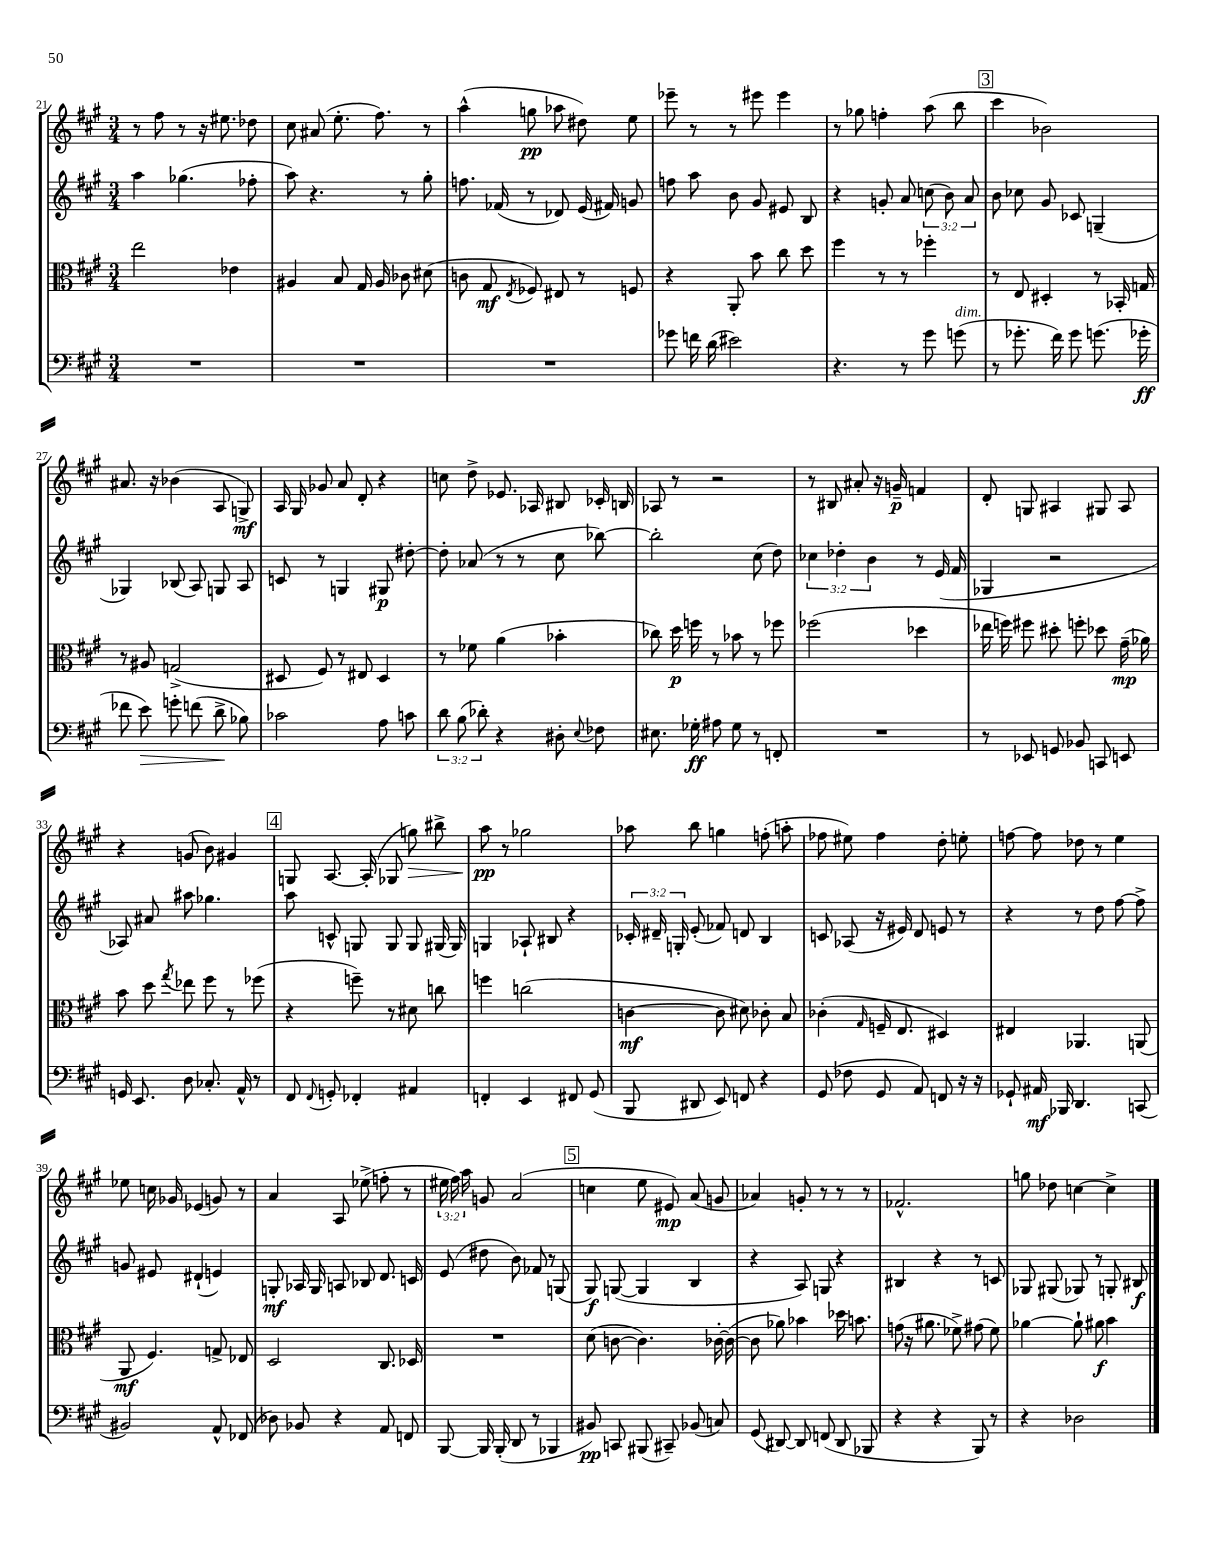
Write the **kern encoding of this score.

**kern	**kern	**kern	**kern
*staff4	*staff3	*staff2	*staff1
*clefF4	*clefC3	*clefG2	*clefG2
*k[f#c#g#]	*k[f#c#g#]	*k[f#c#g#]	*k[f#c#g#]
*M3/4	*M3/4	*M3/4	*M3/4
2.r	2ee	4aa	8r
.	.	.	8ff#
.	.	(4.gg-	8r
.	.	.	16r
.	.	.	8.ee#
.	4e-	.	.
.	.	8ff-'	8dd-
=	=	=	=
2.r	4A#	8aa)	8cc#
.	.	4.r	(8a#
.	8B	.	8.ee'
.	16G#	.	.
.	16A#	.	8.ff#)
.	8c-	8r	.
.	(8d#	8gg#'	8r
=	=	=	=
2.r	8c	8.ff	(4aa^^
.	8G#	.	.
.	.	(16f-	.
.	8qE	.	.
.	8F-)	8r	8gg
.	8E#	8d-)	8aa-
.	8r	(16e	8dd#)
.	.	16f#)	.
.	8F	8g	8ee
=	=	=	=
8g-	4r	8ff	8eee-~
16f	.	8aa	8r
(16d	.	.	.
2e#)	8AA'	8b	8r
.	8b	8g#	8eee#
.	8cc#	8e#	4eee#
.	8dd	8B	.
=	=	=	=
4.r	4ff#	4r	8r
.	.	.	8gg-
.	8r	8g'	4ff'
8r	8r	8a	.
8g#	4ff-'	(12cc	(8aa
.	.	12b)	.
(8g	.	.	8bb
.	.	12a	.
=	=	=	=
8r	8r	8b	4ccc#
8.g-'	8E	8cc-	.
.	4D#'	8g#	2b-)
16f#)	.	.	.
8g-	.	8c-	.
(8.g	8r	(4G~	.
.	16BB-'	.	.
16g-'	16G	.	.
=	=	=	=
8f-	8r	4G-)	8.a#
8e)	8A#	.	.
.	.	.	16r
8g'	(2G^	(8B-	(4b-
(8f	.	8A)	.
8d^	.	8G	8A
8B-)	.	8A	8G^)
=	=	=	=
2c-	8D#	8c	16A
.	.	.	16G#
.	8F#)	8r	8g-
.	8r	4G	8a
.	8E#	.	8d'
8A	4D#	8G#	4r
8c	.	[8dd#'	.
=	=	=	=
12d	8r	8dd#']	8cc
(12B	.	.	.
.	8f-	(8a-	8dd^
12d-')	.	.	.
4r	(4a	8r	8.e-
.	.	8r	.
.	.	.	16A-
8D#'	4b-'	8cc#	8B#
8qqE	.	.	.
8F-	.	[8bb-)	16c-'
.	.	.	16B
=	=	=	=
8.E#	8cc-)	2bb-']	8A-
.	16dd	.	8r
16G-'	16ff	.	.
8A#	8r	.	2r
8G-	8b-	.	.
8r	8r	(8cc#	.
8FF'	8ff-	8dd)	.
=	=	=	=
2.r	(2ff-	6cc-	8r
.	.	.	8B#
.	.	6dd-'	.
.	.	.	8a#'
.	.	6b	.
.	.	.	16r
.	.	.	16g~
.	4dd-	8r	4f
.	.	(16e	.
.	.	16f#	.
=	=	=	=
8r	16ee-	4G-	8d'
.	16ff)	.	.
8EE-	8ff#	.	8G
8GG	8dd#'	2r	4A#
8BB-	8ff'	.	.
8CC	8dd-	.	8G#
8EE	(16g#~	.	8A#
.	16a-)	.	.
=	=	=	=
16GG	8b	8A-)	4r
8.EE	.	.	.
.	8dd	8a#	.
.	8qgg#	.	.
8D	8ee-	8aa#	(8g
8.C-'	8ff#	4.gg-	8b)
.	8r	.	4g#
16AA^^	.	.	.
8r	(8ff-	.	.
=	=	=	=
8FF#	4r	8aa	8G
8qqFF#	.	.	.
8GG'	.	8c^^	[8.A
4FF-'	8ff~)	8G	.
.	.	.	(16A']
.	8r	8G	8G-
4AA#	8d#	8G	8gg)
.	8cc	(16G#	8bb#^
.	.	16G#)	.
=	=	=	=
4FF'	4ff	4G	8aa
.	.	.	8r
4EE	(2cc	8A-`	2gg-
.	.	8B#	.
8FF#	.	4r	.
(8GG#	.	.	.
=	=	=	=
8BBB	[4c	24c-'	8aa-
.	.	24d#~	.
.	.	24G'	.
8DD#	.	(8e'	8bb
8EE)	8c]	8f-)	4gg
8FF	8d#)	8d	.
4r	8c-'	4B	(8ff'
.	8B	.	8aa'
=	=	=	=
(8GG#	(4c-'	8c	8ff-
8F-	.	(8A-	8ee#)
.	16qqG#	.	.
8GG#	16F~	16r	4ff-
.	8.E	16e#)	.
8AA)	.	8d	.
8FF	4D#)	8e	8dd'
16r	.	8r	8ee'
16r	.	.	.
=	=	=	=
8GG-`	4E#	4r	[8ff
16AA#	.	.	8ff]
16BBB-	.	.	.
4.DD	4.AA-	8r	8dd-
.	.	8dd	8r
.	.	[8ff#	4ee
(8CC	(8AA	8ff#^]	.
=	=	=	=
2BB#)	8AA	8g	8ee-
.	4.F#)	8e#	16cc
.	.	.	16g-
.	.	(4d#`	(4e-
8AA^^	8G^	4e)	8g)
(8FF-	8E-	.	8r
=	=	=	=
8D-)	2D	8G'	4a
8BB-	.	16A-	.
.	.	16G	.
4r	.	8A	8A
.	.	8B-	(8ee-^
8AA	8.C#	8.d	8ff'
8FF	.	.	8r
.	16D-	16c	.
=	=	=	=
[8BBB	2.r	(8e	24ee#
.	.	.	24ff#)
.	.	.	24aa
16BBB]	.	8dd#	8g
(16BBB'	.	.	.
8DD	.	8b)	(2a
8r	.	8f-	.
4BBB-	.	8r	.
.	.	(8G	.
=	=	=	=
8BB#)	(8d	8G#)	4cc
8CC	[8c	([8G	.
(8BBB#	4.c])	4G]	8ee
8CC#~)	.	.	8e#)
(8BB-	.	4B	(8a
8C)	[16c-'	.	8g
.	(16c-_	.	.
=	=	=	=
(8GG#	8c-]	4r	4a-)
[8DD#)	8a-)	.	.
8DD#]	4b-	8A)	8g'
(8FF	.	8G	8r
8DD#	16dd-	4r	8r
.	8.b	.	.
8BBB-	.	.	8r
=	=	=	=
4r	(8g	4B#	2.f-^^
.	16r	.	.
.	8.a#	.	.
4r	.	4r	.
.	8f-^)	.	.
8BBB)	(8g#	8r	.
8r	8f-)	8c	.
=	=	=	=
4r	[4a-	8G-	8gg
.	.	(8G#	8dd-
2D-	8a-`]	8G-)	[4cc
.	8a#	8r	.
.	4b	8G'	4cc^]
.	.	8B#	.
==	==	==	==
*-	*-	*-	*-
